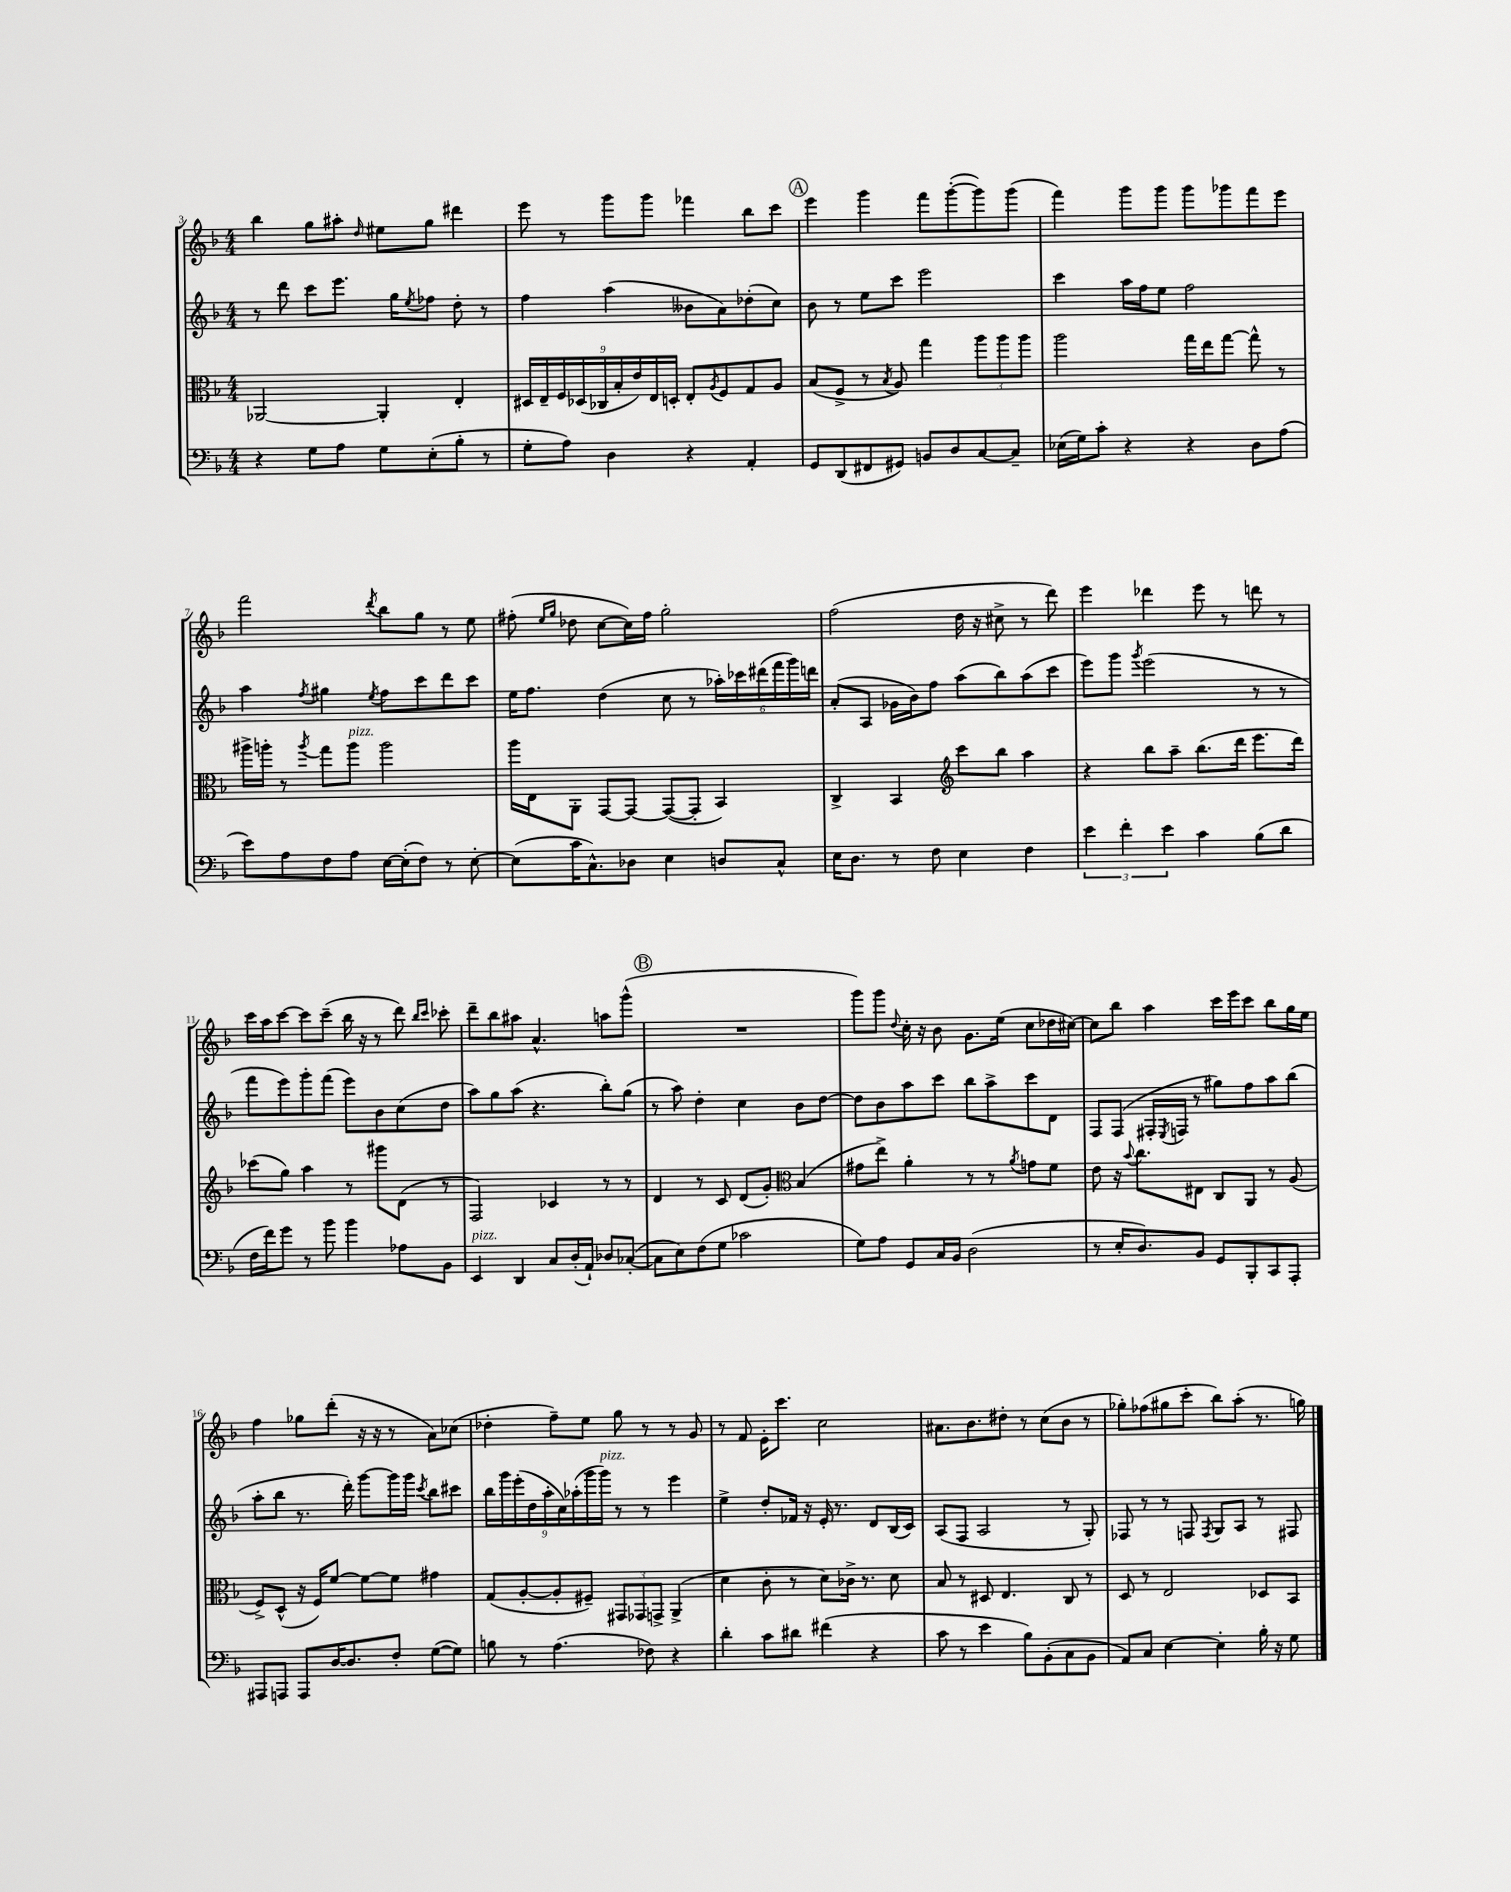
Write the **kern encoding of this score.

**kern	**kern	**kern	**kern
*staff4	*staff3	*staff2	*staff1
*clefF4	*clefC3	*clefG2	*clefG2
*k[b-]	*k[b-]	*k[b-]	*k[b-]
*M4/4	*M4/4	*M4/4	*M4/4
4r	[2AA-/	8r	4bb-\
.	.	8ddd\	.
8G\L	.	8ccc\L	8gg\L
8A\J	.	8.eee\J	8aa#'\J
.	.	.	16qqdd/
8G\L	4AA-'/]	.	8ee#\L
.	.	16gg\LK	.
.	.	8qee/	.
(8E'\	.	8ff-\J	8gg\J
8B-'\J	4E'/	8dd'\	4ddd#\
8r	.	8r	.
=	=	=	=
8G'\L	18D#/LL	4ff\	8eee\
.	18E~/	.	.
.	18F/	.	.
8A\J)	.	.	8r
.	(18D-/	.	.
.	18C-/	.	.
4D\	.	(4aa\	8ggg\L
.	18B-'/	.	.
.	18e/)	.	.
.	.	.	8ggg\J
.	18E/	.	.
.	18D'/JJ	.	.
4r	8E'/L	8b--\L	4fff-\
.	8qA/	.	.
.	8F/	8a\)	.
4AA'/	8G/	(8dd-'\	8bb-\L
.	8A/J	8cc\J)	8ccc\J
=	=	=	=
8GG/L	(8B-/L	8b-\	4eee\
(8DD/	8F^/J	8r	.
8FF#/	8r	8ee\L	4ggg\
.	8qB-/	.	.
8GG#/J)	8A/)	8ccc\J	.
8BB/L	4gg\	2eee\	8fff\L
8D/	.	.	([8ggg'\
[8C/	12aa\L	.	8ggg\])
.	12aa\	.	.
8C~/]J	.	.	(8ggg\J
.	12aa\J	.	.
=	=	=	=
(16E-\LL	2aa\	4ccc\	4fff\)
16G\J)	.	.	.
8c'\J	.	.	.
4r	.	16aa\LL	8ggg\L
.	.	16ff\J	.
.	.	8ee\J	8ggg\J
4r	16gg\LL	2ff\	8ggg\L
.	16ee\J	.	.
.	[8gg\J	.	8ggg-\
8D\L	8gg^^\]	.	8fff\
(8A\J	8r	.	8eee\J
=	=	=	=
8e\L)	16aa#^\LL	4aa\	2fff\
.	16aa'\JJ	.	.
8A\	8r	.	.
.	8qaa/	8qff/	.
8F\	8gg\L	4gg#\	.
8A\J	8aa\J	.	.
.	.	8qee/	8qddd/
[16E\LL	2aa\	8ff\L	8bb-\L
(16E'\]J	.	.	.
8F\J)	.	8ccc\	8gg\J
8r	.	8ddd\	8r
[8E'\	.	8ccc\J	8ee\
=	=	=	=
(8E\]L	16aa\LL	16ee\LK	(8ff#'\
.	16E\J	8.ff\J	.
.	.	.	16qqee/LL
.	.	.	16qqgg/JJ
16c\K	8AA'\J	.	8dd-\
8.C^^\)	.	.	.
.	[8GG/L	(4dd\	[8cc\L
8D-\J	8GG/_J	.	16cc\]L)
.	.	.	16ff#\JJ
4E\	(8GG/_L	8cc\	2gg'\
.	8GG'/]J	8r	.
8D/L	4BB-/)	24aa-'\LL)	.
.	.	24ccc-\	.
.	.	(24ddd#\	.
8C^^/J	.	24fff\	.
.	.	24ggg\)	.
.	.	24ddd\JJ	.
=	=	=	=
16E\LK	4C^/	(8a'/L	(2ff\
8.D\J	.	.	.
.	.	8A/J	.
8r	4BB-/	16g-\LL	.
.	.	16b-\J)	.
8F\	.	8ff\J	.
*	*clefG2	*	*
4E\	8ccc\L	(8aa\L	16dd\
.	.	.	16r
.	8bb-\J	8bb-\)	8cc#^\
4F\	4aa\	(8aa\	8r
.	.	8ccc\J	8ddd\)
=	=	=	=
6e\	4r	8eee\L)	4eee\
.	.	8ggg\J	.
6f'\	.	.	.
.	.	8qggg/	.
.	8bb-\L	(2eee\	4ddd-\
6e\	.	.	.
.	8aa~\J	.	.
4c\	(8.bb-\L	.	8eee\
.	.	.	8r
.	16ddd\Jk	.	.
(8B-\L	8.eee\L	8r	8ddd\
8d\J	.	8r	8r
.	16ddd\Jk)	.	.
=	=	=	=
16F\LL	(8ccc-\L	8fff\L	16ccc\LL
16f\J)	.	.	16aa\J
8g\J	8gg\J)	8eee\)	[8ccc\J
8r	4aa\	8ggg'\	8ccc\]L
8b-\	.	(8fff\J	(8ccc~\J
4b-\	8r	8eee\L)	16bb-\
.	.	.	16r
.	8ggg#\L	8b-\	8r
8A-\L	(8d\J	(8cc\	8ddd\)
.	.	.	16qqbb-/LL
.	.	.	16qqccc/JJ
8BB-\J	8r	8dd\J	8ccc-'\
=	=	=	=
4EE/	2F/)	8aa\L)	8ddd~\L
.	.	8gg\	8bb-\
4DD/	.	(8aa\J	8aa#\J
.	.	4.r	4.a^^/
8C/L	4c-/	.	.
(16D'/L	.	.	.
16AA`/JJ)	.	.	.
8D-/L	8r	8bb-'\L)	8aa\L
([8C-'/J	8r	(8gg\J	(8ggg^^\J
=	=	=	=
8C-\]L	4d/	8r	1r
8E\)	.	8aa\)	.
(8F\	8r	4dd'\	.
8G\J	8c/	.	.
2c-\	(8d/L	4cc\	.
.	8g'/J)	.	.
*	*clefC3	*	*
.	(4B-/	8b-\L	.
.	.	[8dd\J	.
=	=	=	=
8G\L)	8g#\L	8dd\]L	8ggg\L)
8A\J	8ee^\J)	8b-\	8ggg\J
.	.	.	8qqdd/
8GG/L	4a'\	8aa\	16cc'\
.	.	.	16r
16C/L	.	8ccc\J	8b-\
16BB-/JJ	.	.	.
(2D\	8r	8bb-\L	8.g\L
.	8r	8aa^\	.
.	.	.	(16ee\Jk
.	8qa/	.	.
.	8g\L	8ccc\	8cc\L
.	8f\J	8d\J	16dd-\L
.	.	.	[16cc#\JJ)
=	=	=	=
8r	8e\	8F/L	8cc#\]L
16E'/LK	16r	(8F/J	8bb-\J
.	8qqb-/	.	.
8.D/)	8.cc\L	.	.
.	.	16F#'/LL	4aa\
.	.	8qE/	.
.	.	16F/JJ	.
8BB-/J	8E#\J	8r	.
8GG/L	8C/L	8gg#\L)	16ccc\LL
.	.	.	16eee\J
8BBB-'/	8AA/J	8ff\	8ccc\J
8CC/	8r	8aa\	8bb-\L
8AAA'/J	(8A/	(8bb-\J	16gg\L
.	.	.	16ee\JJ
=	=	=	=
8AAA#/L	8F^/L)	8aa'\L	4ff\
8AAA/J	(8D^^/J	8bb-\J	.
8AAA/L	16r	8.r	8gg-\L
.	16F/LK)	.	.
[16D/K	[8f/J	.	(8ddd'\J
8.D/]	.	16ddd'\)	.
.	8f\_L	[8ggg\L	16r
.	.	.	16r
8F'/J	8f\]J	16ggg\]L	8r
.	.	16ggg\JJ	.
.	.	8qccc/	.
([8G\L	4g#\	8bb-\L	8a\L)
8G\]J)	.	8ccc#\J	(8cc-\J
=	=	=	=
8B\	(8G/L	18bb-\LL	4dd-'\
.	.	18ggg\	.
.	.	(18eee'\	.
8r	[8A'/	.	.
.	.	18dd\	.
.	.	18aa'\	.
(4.A\	8A'/]	.	8ff~\L)
.	.	18cc\)	.
.	.	(18aa-'\	.
.	8F#~/J)	.	8ee\J
.	.	18ggg\	.
.	.	18ggg\JJ)	.
.	12GG#/L	8r	8gg\
.	12GG-/	.	.
8F-\)	.	8r	8r
.	12GG^/J	.	.
4r	(4AA^/	4eee\	8r
.	.	.	8g/
=	=	=	=
4d'\	4d\	4ee^\	8r
.	.	.	8f/
8c\L	8c'\	8dd'/L	16e'\LK
.	.	.	8.ccc\J
8d#\J	8r	16f-/Jk	.
.	.	16r	.
(4f#\	8d\L)	16e'/	2cc\
.	.	8.r	.
.	16c-^\Jk	.	.
.	8.r	.	.
4r	.	8d/L	.
.	8d\	(16B-/L	.
.	.	16c/JJ)	.
=	=	=	=
8c\	8B-/	(8A/L	8.a#\L
8r	8r	8F/J	.
.	.	.	8.b-\
4e\	8D#/	2A/	.
.	4.E/	.	8dd#'\J
8B-\L)	.	.	8r
(8BB-'\	.	.	(8cc\L
8C\	8C/	8r	8b-\J
8BB-\J	8r	8G'/)	8r
=	=	=	=
8AA/L)	8D/	8F-/	8gg-'\L)
8C/J	8r	8r	(8ff-\
[4E\	2E/	8r	8gg#\
.	.	8F/	8ccc'\J
.	.	8qF/	.
4E'\]	.	8G/L	8bb-\L)
.	.	8A/J	(8aa'\J
16B-'\	8D-/L	8r	8.r
16r	.	.	.
8G\	8BB-/J	8F#/	.
.	.	.	16gg\)
==	==	==	==
*-	*-	*-	*-
